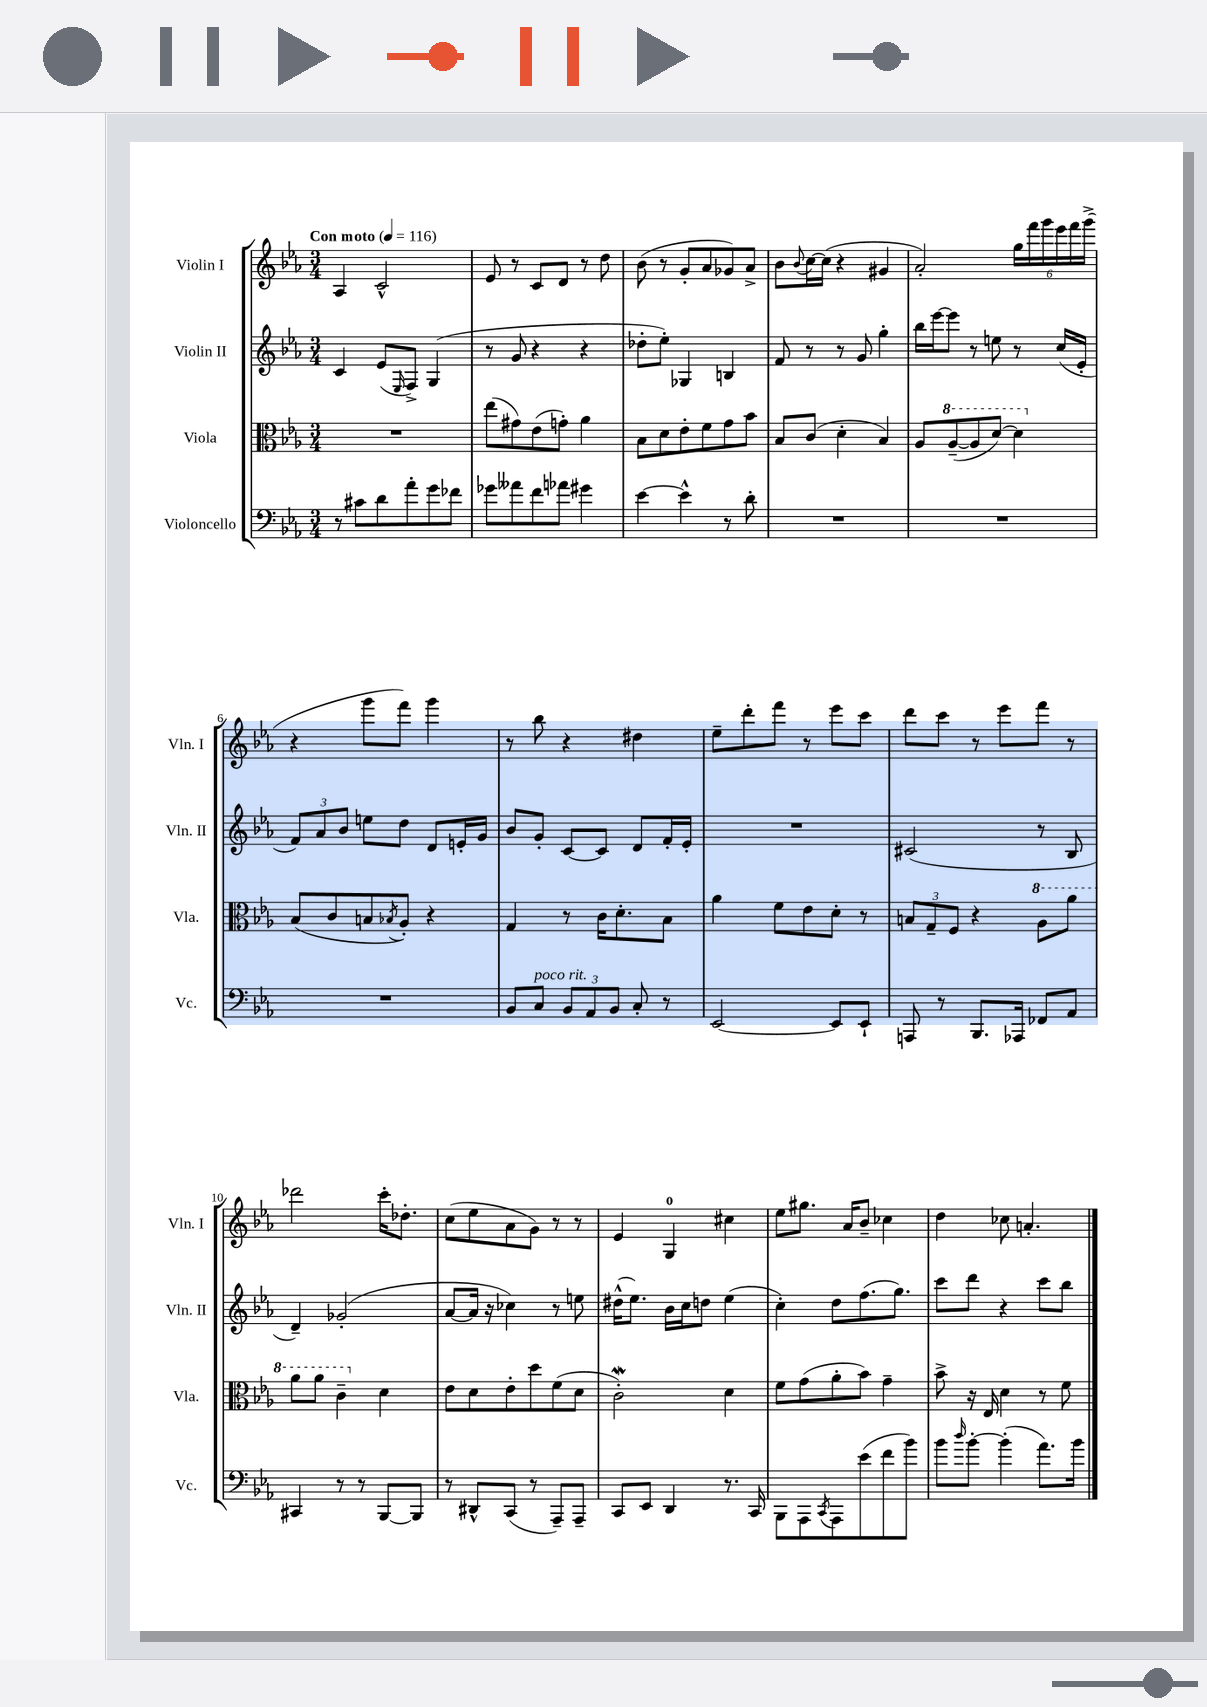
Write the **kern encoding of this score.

**kern	**kern	**kern	**kern
*part4	*part3	*part2	*part1
*staff4	*staff3	*staff2	*staff1
*I"Violoncello	*I"Viola	*I"Violin II	*I"Violin I
*I'Vc.	*I'Vla.	*I'Vln. II	*I'Vln. I
*clefF4	*clefC3	*clefG2	*clefG2
*k[b-e-a-]	*k[b-e-a-]	*k[b-e-a-]	*k[b-e-a-]
*M3/4	*M3/4	*M3/4	*M3/4
*MM116	*MM116	*MM116	*MM116
=1	=1	=1	=1
!	!	!	!LO:TX:a:B:t=Con moto
8r	2.r	4c/	4A-/
8c#X\L	.	.	.
8d\	.	(8e-/L	2c^^/
.	.	16qqE-/	.
8a-'\	.	8F^/J)	.
8g\	.	(4G/	.
8f-X\J	.	.	.
=2	=2	=2	=2
8g-X\L	(8ee-\L	8r	8e-/
8a--X\	8g#X\)	8g/	8r
8f\	(8e-\	4r	8c/L
8a-X\J	8gn'\J)	.	8d/J
4g#X\	4a-\	4r	8r
.	.	.	8dd\
=3	=3	=3	=3
[4e-\	8B-\L	8dd-X'\L	(8b-\
.	8d\	8ee-'\J)	8r
4e-^^\]	8e-'\	4G-X/	8g'/L
.	8f\	.	8a-/
8r	8g\	4Bn/	8g-X/)
8d'\	8b-\J	.	8a-^/J
=4	=4	=4	=4
2.r	8B-/L	8f/	8b-\L
.	.	.	8qqb-/
.	(8c/J	8r	[16cc\L
.	.	.	(16cc\JJ]
.	4d'\	8r	4r
.	.	8g/	.
.	4B-/)	4gg'\	4g#X/
=5	=5	=5	=5
2.r	8A-/L	16bb-\LL	2a-'/)
.	.	[16eee-\J	.
*	*8va	*	*
.	([8a-~/	8eee-\J]	.
.	8a-/]	8r	.
.	[8dd/J)	8een\	.
.	4dd\]	8r	24gg\LL
.	.	.	24fff\
.	.	.	24ggg\
.	.	(16cc/LL	24eee-\
.	.	.	24fff\
.	.	16e-'/JJ	.
.	.	.	(24ggg^\JJ
!!LO:LB:g=z
=6	=6	=6	=6
*	*X8va	*	*
2.r	(8B-/L	12f/L)	4r
.	.	12a-/	.
.	8c/	.	.
.	.	12b-/J	.
.	8Bn/	8een\L	8ggg\L
.	8qB-X/	.	.
.	8A-'/J)	8dd\J	8fff\J)
.	4r	8d/L	4ggg\
.	.	16en'/L	.
.	.	16g/JJ	.
=7	=7	=7	=7
8BB-/L	4G/	8b-/L	8r
!LO:TX:a:i:t=poco rit.	!	!	!
8C/J	.	8g'/J	8bb-\
12BB-/L	8r	[8c/L	4r
12AA-/	.	.	.
.	16c\KL	8c/J]	.
12BB-/J	.	.	.
.	8.d'\	.	.
8C'/	.	8d/L	4dd#X\
8r	8B-\J	16f'/L	.
.	.	16e-'/JJ	.
=8	=8	=8	=8
[2EE-/	4a-\	2.r	8ee-~\L
.	.	.	8ddd'\
.	8f\L	.	8fff\J
.	8e-\	.	8r
8EE-/L]	8d'\J	.	8eee-\L
8EE-`/J	8r	.	8ccc\J
=9	=9	=9	=9
8AAAn/	12Bn/L	(2c#X/	8ddd\L
.	12G~/	.	.
8r	.	.	8ccc\J
.	12F/J	.	.
8.BBB-/L	4r	.	8r
.	.	.	8eee-\L
16AAA-X/Jk	.	.	.
*	*8va	*	*
8FF-X/L	8a-\L	8r	8fff\J
8AA-/J	8aa-\J	8B-/	8r
!!LO:LB:g=z
=10	=10	=10	=10
4CC#X/	8aa-\L	4d~/)	2ddd-X\
.	8aa-\J	.	.
8r	4cc~\	(2g-X'/	.
8r	.	.	.
*	*X8va	*	*
[8BBB-/L	4d\	.	16ccc'\KL
.	.	.	8.dd-X'\J
8BBB-/J]	.	.	.
=11	=11	=11	=11
8r	8e-\L	[8a-/L	(8cc\L
8DD#X^^/L	8d\	16a-/Jk]	8ee-\
.	.	16r	.
(8CC/J	8e-'\	4cc-X\)	8a-\
8r	8dd\	.	8g\J)
8AAA-~/L)	(8f\	8r	8r
8AAA-~/J	8d\J	8een\	8r
=12	=12	=12	=12
8CC/L	2cW'\)	(16dd#X^^\KL	4e-/
.	.	8.ee-\J)	.
8EE-/J	.	.	.
4DD/	.	16b-\LL	4G/
.	.	16cc\J	.
.	.	8ddn\J	.
8.r	4d\	(4ee-\	4cc#X\
16CC/	.	.	.
=13	=13	=13	=13
8BBB-\L	8f\L	4cc'\)	8ee-\L
8AAA-\	(8g\	.	8.gg#X\J
8qCC/	.	.	.
8AAA-\	8a-'\	8dd\L	.
.	.	.	16a-/KL
(8e-\	8b-\J)	(8.ff\	8b-~/J
8f\	4g~\	.	4cc-X\
.	.	8.gg\J)	.
8b-\J)	.	.	.
=14	=14	=14	=14
8b-\L	8b-^\	8ccc\L	4dd\
16qqdd/	.	.	.
[8b-'\J	16r	8ddd\J	.
.	16E-/	.	.
(4b-'\]	4d\	4r	8cc-X\
.	.	.	4.an'/
8.a-\L)	8r	8ccc\L	.
.	8f\	8bb-\J	.
16b-\Jk	.	.	.
==	==	==	==
*-	*-	*-	*-
